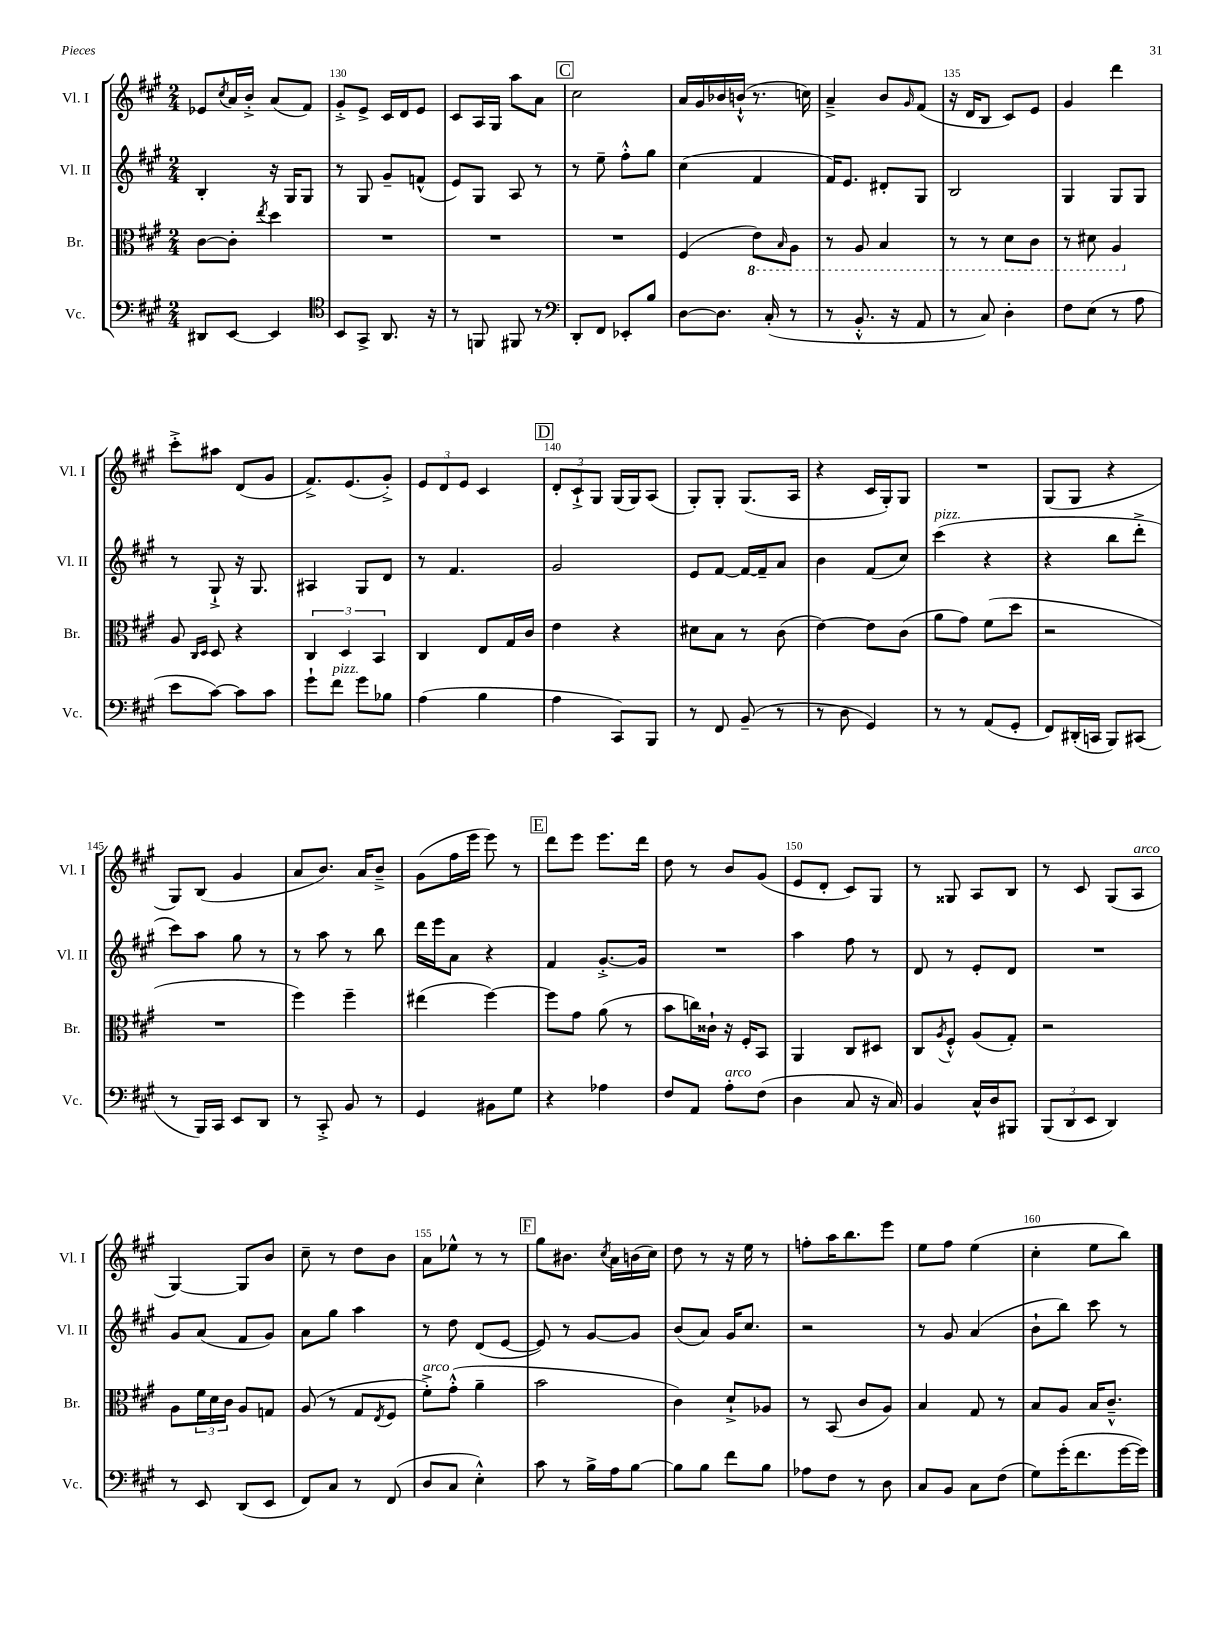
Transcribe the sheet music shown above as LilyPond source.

<<
\new StaffGroup <<
\new Staff = "s0" \with { instrumentName = "Vl. I" shortInstrumentName = "Vl. I" } {
    \clef treble \key a \major \numericTimeSignature \time 2/4
    ees'8 \acciaccatura { cis''8 } a'16 b'16-.-> a'8( fis'8) |
    gis'8-.-> e'8-> cis'16 d'16 e'8 |
    cis'8 a16 gis16 a''8 a'8 |
    \mark \markup { \box "C" } cis''2 |
    a'16 gis'16 bes'16 b'16-!-^( r8. c''16) |
    a'4---> b'8 \grace { gis'16 } fis'8( |
    r16 d'16 b8 cis'8) e'8 |
    gis'4 d'''4 |
    cis'''8-.-> ais''8 d'8( gis'8 |
    fis'8.->) e'8.( gis'8-.->) |
    \tuplet 3/2 { e'8 d'8 e'8 } cis'4 |
    \mark \markup { \box "D" } \tuplet 3/2 { d'8-. cis'8-!-> gis8 } gis16( gis16) a8( |
    gis8-.) gis8-. gis8.( a16 |
    r4 cis'16 gis16-.) gis8 |
    R2 |
    gis8( gis8 r4 |
    gis8) b8( gis'4 |
    a'8 b'8.) a'16 b'8---> |
    gis'8( fis''16 e'''16 e'''8) r8 |
    \mark \markup { \box "E" } d'''8 e'''8 e'''8. d'''16 |
    d''8 r8 b'8 gis'8( |
    e'8 d'8-. cis'8) gis8 |
    r8 gisis8 a8 b8 |
    r8 cis'8 gis8( a8^\markup { \italic "arco" } |
    gis4~) gis8 b'8 |
    cis''8-- r8 d''8 b'8 |
    a'8 ees''8-^ r8 r8 |
    \mark \markup { \box "F" } gis''8 bis'8. \acciaccatura { cis''8 } a'16 b'16( cis''16) |
    d''8 r8 r16 e''16 r8 |
    f''8-. a''16 b''8. e'''8 |
    e''8 fis''8 e''4( |
    cis''4-. e''8 b''8) \bar "|." |
}
\new Staff = "s1" \with { instrumentName = "Vl. II" shortInstrumentName = "Vl. II" } {
    \clef treble \key a \major \numericTimeSignature \time 2/4
    b4-. r16 gis16 gis8 |
    r8 gis8 gis'8-- f'8-^( |
    e'8) gis8 a8 r8 |
    \mark \markup { \box "C" } r8 e''8-- fis''8-.-^ gis''8 |
    cis''4( fis'4 |
    fis'16) e'8. dis'8-. gis8 |
    b2 |
    gis4 gis8 gis8 |
    r8 gis8-!-> r16 gis8. |
    ais4 gis8 d'8 |
    r8 fis'4. |
    \mark \markup { \box "D" } gis'2 |
    e'8 fis'8~ fis'16~ fis'16-- a'8 |
    b'4 fis'8( cis''8) |
    cis'''4^\markup { \italic "pizz." }( r4 |
    r4 b''8 d'''8-.-> |
    cis'''8) a''8 gis''8 r8 |
    r8 a''8 r8 b''8 |
    d'''16 e'''16 a'8 r4 |
    \mark \markup { \box "E" } fis'4 gis'8.~-.-> gis'16 |
    R2 |
    a''4 fis''8 r8 |
    d'8 r8 e'8-. d'8 |
    R2 |
    gis'8 a'8( fis'8 gis'8) |
    a'8 gis''8 a''4 |
    r8 d''8 d'8( e'8~ |
    \mark \markup { \box "F" } e'8) r8 gis'8~ gis'8 |
    b'8( a'8) gis'16 cis''8. |
    r2 |
    r8 gis'8 a'4( |
    b'8-! b''8) cis'''8 r8 \bar "|." |
}
\new Staff = "s2" \with { instrumentName = "Br." shortInstrumentName = "Br." } {
    \clef alto \key a \major \numericTimeSignature \time 2/4
    cis'8~ cis'8-. \acciaccatura { e''8 } d''4 |
    R2 |
    R2 |
    \mark \markup { \box "C" } R2 |
    fis4( \ottava #-1 e8) \grace { b,16 } a,8 |
    r8 a,8 b,4 |
    r8 r8 d8 cis8 |
    r8 dis8 a,4 \ottava #0 |
    a8 \grace { cis16 d16 } d8 r4 |
    \tuplet 3/2 { cis4 d4 b,4 } |
    cis4 e8 gis16 cis'16 |
    \mark \markup { \box "D" } e'4 r4 |
    dis'8 b8 r8 cis'8( |
    e'4~) e'8 cis'8( |
    a'8 gis'8) fis'8( d''8 |
    r2 |
    R2 |
    fis''4) fis''4-- |
    eis''4( fis''4~) |
    \mark \markup { \box "E" } fis''8 gis'8 a'8( r8 |
    b'8 c''16) cisis'16-! r16 fis16-. b,8 |
    a,4 cis8 dis8 |
    cis8 \acciaccatura { a8 } fis8-.-^ a8( gis8-.) |
    r2 |
    a8 \tuplet 3/2 { fis'16 d'16 cis'16 } a8 g8 |
    a8( r8 gis8 \acciaccatura { e8 } fis8 |
    fis'8-.->^\markup { \italic "arco" }) gis'8-.-^( a'4-- |
    \mark \markup { \box "F" } b'2 |
    cis'4) d'8-!-> aes8 |
    r8 b,8( cis'8 a8) |
    b4 gis8 r8 |
    b8 a8 b16 cis'8.---^ \bar "|." |
}
\new Staff = "s3" \with { instrumentName = "Vc." shortInstrumentName = "Vc." } {
    \clef bass \key a \major \numericTimeSignature \time 2/4
    dis,8 e,8~ e,4 |
    \clef tenor b,8 gis,8-> a,8. r16 |
    r8 f,8 fis,8 r8 |
    \mark \markup { \box "C" } \clef bass d,8-. fis,8 ees,8-. b8 |
    d8~ d8. cis16-.( r8 |
    r8 b,8.-.-^ r16 a,8 |
    r8 cis8) d4-. |
    fis8 e8( r8 a8 |
    e'8 cis'8~) cis'8 cis'8 |
    gis'8-! fis'8^\markup { \italic "pizz." } gis'8 bes8 |
    a4( b4 |
    \mark \markup { \box "D" } a4 cis,8) b,,8 |
    r8 fis,8 b,8--( r8 |
    r8 d8 gis,4) |
    r8 r8 a,8( gis,8-. |
    fis,8) dis,16-.( c,16 b,,8) cis,8( |
    r8 b,,16) cis,16 e,8 d,8 |
    r8 cis,8-.-> b,8 r8 |
    gis,4 bis,8 gis8 |
    \mark \markup { \box "E" } r4 aes4 |
    fis8 a,8 a8-.^\markup { \italic "arco" } fis8( |
    d4 cis8 r16 cis16) |
    b,4 cis16-^ d16 bis,,8 |
    \tuplet 3/2 { b,,8( d,8 e,8 } d,4) |
    r8 e,8 d,8( e,8 |
    fis,8) cis8 r8 fis,8( |
    d8 cis8 e4-.-^) |
    \mark \markup { \box "F" } cis'8 r8 b16-> a16 b8~ |
    b8 b8 fis'8 b8 |
    aes8 fis8 r8 d8 |
    cis8 b,8 cis8 fis8( |
    gis8) gis'16-.( fis'8. gis'16~ gis'16) \bar "|." |
}
>>
>>
\layout { \context { \Score currentBarNumber = #129 \override BarNumber.break-visibility = ##(#f #t #t) barNumberVisibility = #(every-nth-bar-number-visible 5) } }
